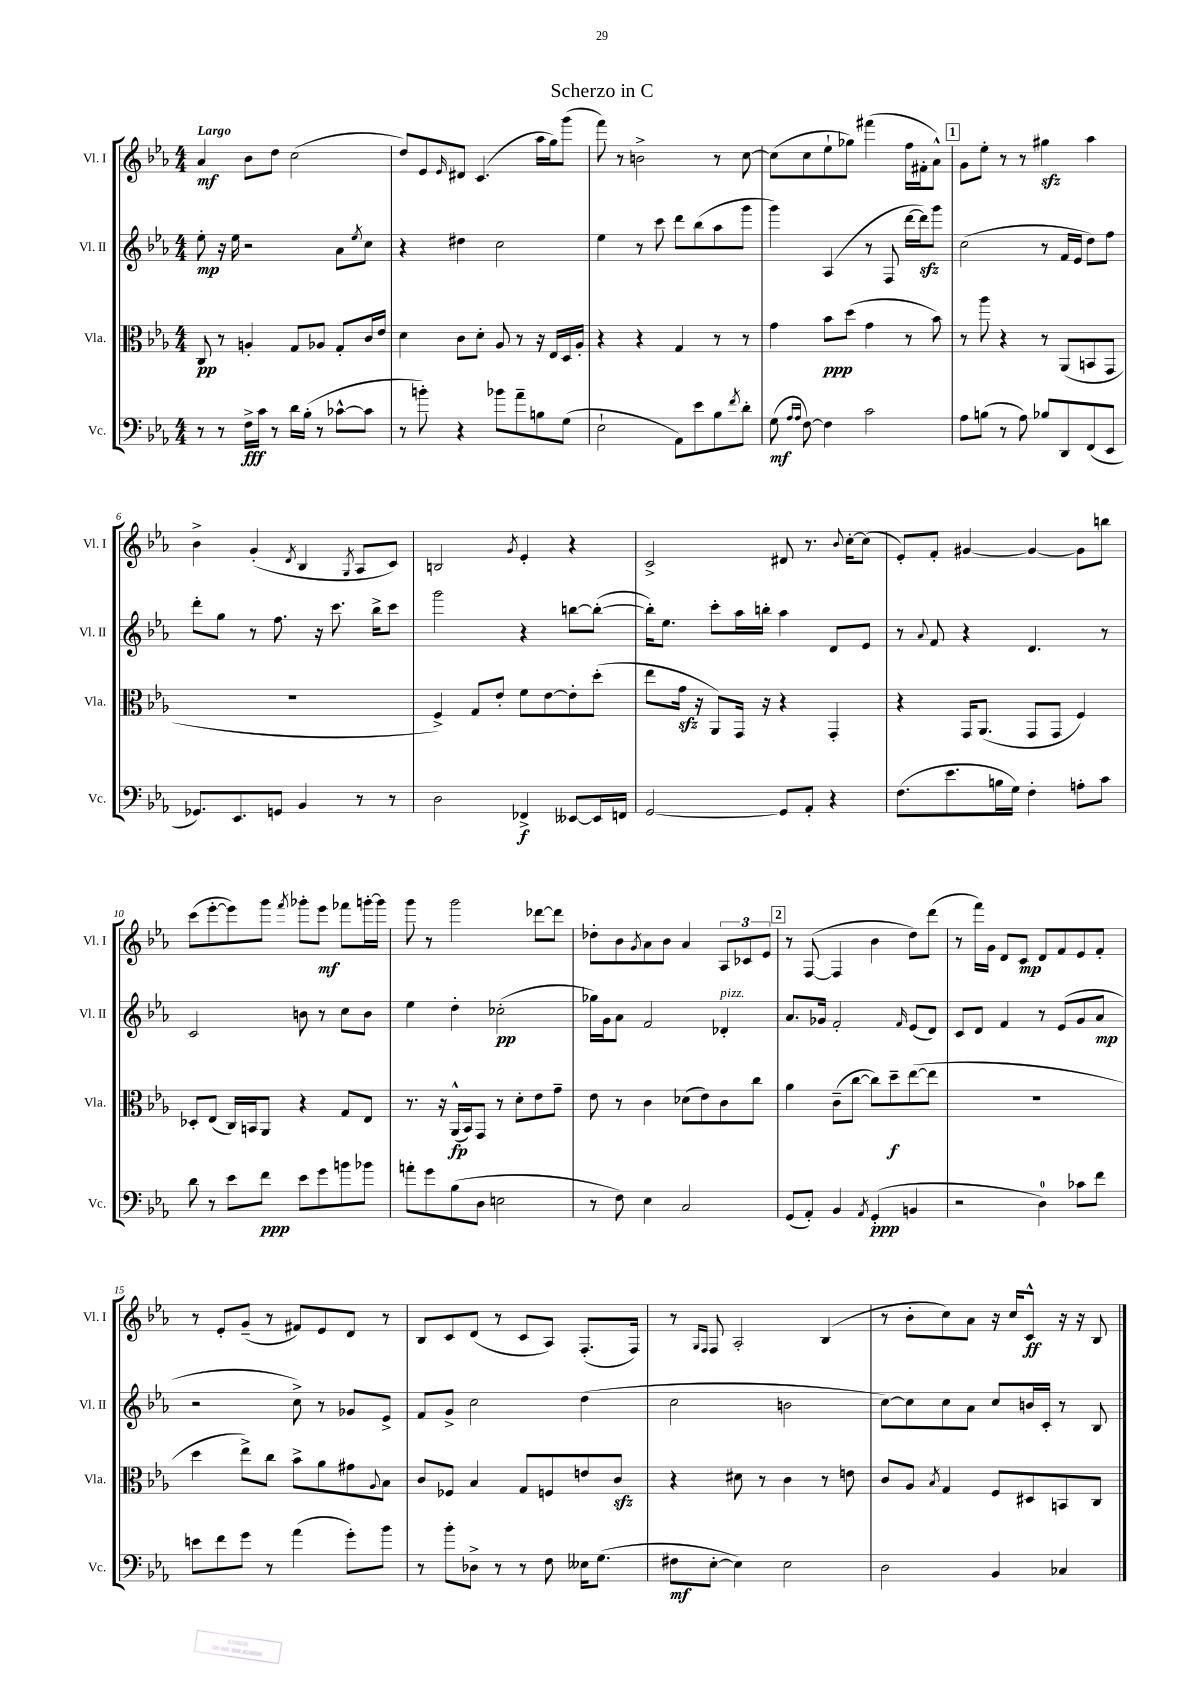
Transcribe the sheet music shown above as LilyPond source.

\header { title = "Scherzo in C" }
<<
\new StaffGroup <<
\new Staff = "s0" \with { instrumentName = "Vl. I" shortInstrumentName = "Vl. I" } {
    \clef treble \key ees \major \numericTimeSignature \time 4/4 \tempo "Largo"
    aes'4\mf bes'8 d''8 c''2( |
    d''8) ees'8 \grace { ees'16 } dis'8 c'4.( aes''16 g''16) g'''8( |
    f'''8) r8 b'2-> r8 c''8~ |
    c''8( c''8 ees''8-! ges''8) fis'''4( f''16 fis'16-. aes'8-^) |
    \mark \markup { \box "1" } g'8 ees''8-. r8 r8 gis''4\sfz aes''4 |
    bes'4-> g'4-.( \acciaccatura { d'8 } bes4 \acciaccatura { g8 } aes8 c'8) |
    b2 \acciaccatura { g'8 } ees'4-. r4 |
    c'2-> dis'8 r8. \appoggiatura { bes'8 } c''16~-. c''8( |
    ees'8-.) f'8-. gis'4~ gis'4~ gis'8 b''8 |
    c'''8( ees'''8~-. ees'''8) g'''8 \acciaccatura { f'''8 } ges'''8-. ees'''8\mf fes'''8 g'''16~-. g'''16 |
    g'''8 r8 g'''2 des'''8~ des'''8 |
    des''8-. bes'8 \acciaccatura { g'8 } aes'8 bes'8 aes'4 \tuplet 3/2 { aes8 ces'8 ees'8 } |
    \mark \markup { \box "2" } r8 f8~( f4 bes'4 d''8) d'''8( |
    r8 f'''16) g'16 d'8 c'8\mp d'8 f'8 ees'8 f'8-. |
    r8 ees'8-. g'8--( r8 fis'8) ees'8 d'8 r8 |
    bes8 c'8 d'8( r8 c'8 aes8) f8.-.( f16) |
    r8 \grace { g16 f16 } f8 aes2-. bes4( |
    r8 bes'8-. c''8) aes'8 r16 c''16 c'8-^\ff r16 r16 bes8 \bar "|." |
}
\new Staff = "s1" \with { instrumentName = "Vl. II" shortInstrumentName = "Vl. II" } {
    \clef treble \key ees \major \numericTimeSignature \time 4/4
    ees''8-.\mp r16 ees''16 r2 aes'8 \acciaccatura { ees''8 } c''8 |
    r4 dis''4 c''2 |
    ees''4 r8 c'''8 d'''8 bes''8( aes''8 g'''8 |
    g'''4) aes4( r8 f8 d'''16~ d'''16\sfz) g'''8 |
    \mark \markup { \box "1" } c''2( r8 f'16 ees'16 d''8) f''8 |
    d'''8-. g''8 r8 f''8. r16 c'''8. bes''16-> c'''8 |
    g'''2 r4 b''8~ b''8~-.( |
    b''16-.) ees''8. c'''8-. aes''16 b''16-. aes''4 d'8 ees'8 |
    r8 \appoggiatura { aes'8 } f'8 r4 d'4. r8 |
    c'2 b'8 r8 c''8 b'8 |
    ees''4 d''4-. ces''2-.\pp( |
    ges''16) g'16 aes'8 f'2 des'4-.^\markup { \italic "pizz." } |
    \mark \markup { \box "2" } aes'8. ges'16 f'2-. \grace { f'16 } ees'8( d'8) |
    c'8 d'8 f'4 r8 ees'8( g'8 aes'8\mp |
    r2 c''8->) r8 ges'8 ees'8-> |
    f'8 g'8-> c''2 d''4( |
    c''2 b'2 |
    c''8~) c''8 c''8 aes'8 c''8 b'16 c'16-. r8 bes8 \bar "|." |
}
\new Staff = "s2" \with { instrumentName = "Vla." shortInstrumentName = "Vla." } {
    \clef alto \key ees \major \numericTimeSignature \time 4/4
    c8\pp r8 a4-. g8 aes8 g8-. c'16 ees'16 |
    d'4 c'8 d'8-. aes8 r8 r16 ees16 d16 aes16-. |
    r4 r4 g4 r8 r8 |
    g'4 bes'8\ppp d''8( g'4 r8 bes'8) |
    \mark \markup { \box "1" } r8 aes''8 r4 r8 aes,8( b,8 g,8 |
    R1 |
    f4->) g8 ees'8-. f'8 ees'8~ ees'8-. d''8-.( |
    ees''8 g'16\sfz r16 aes,8) g,16 r16 r4 g,4-. |
    r4 g,16 aes,8.( g,8 g,8 f4) |
    des8-. ees8( c16) b,16 aes,8 r4 g8 ees8 |
    r8. r16 aes,16-^\fp( bes,16) g,8 r8 d'8-. ees'8 g'8-- |
    ees'8 r8 c'4 des'8( ees'8) c'8 c''8 |
    \mark \markup { \box "2" } aes'4 c'8--( c''8~ c''8) d''8--\f ees''8~( ees''8 |
    R1 |
    d''4 ees''8->) c''8 bes'8-> aes'8 gis'8 \appoggiatura { aes8 } bes8 |
    c'8 fes8 bes4 g8 f8 e'8 c'8\sfz |
    r4 dis'8 r8 c'4 r8 e'8 |
    c'8 aes8 \acciaccatura { bes8 } g4 f8 dis8 b,8 c8 \bar "|." |
}
\new Staff = "s3" \with { instrumentName = "Vc." shortInstrumentName = "Vc." } {
    \clef bass \key ees \major \numericTimeSignature \time 4/4
    r8 r8 f16->\fff c'16 r8 d'16 bes16-.( r8 ces'8~-^ ces'8 |
    r8 b'8-.) r4 bes'8 aes'8-- b8 g8( |
    ees2-! aes,8) ees'8 bes8 \acciaccatura { f'8 } d'8-. |
    g8\mf( \grace { aes16 aes16 } f8~) f4 c'2 |
    \mark \markup { \box "1" } aes8 b8( r8 aes8) bes8 d,8 f,8( ees,8 |
    ges,8.) ees,8. g,8 bes,4 r8 r8 |
    d2 fes,4->\f eeses,8~ eeses,16 f,16 |
    g,2~ g,8 aes,8-. r4 |
    f8.( ees'8. b16 g16) f4-. a8-. c'8 |
    d'8 r8 ees'8 f'8\ppp ees'8 g'8 b'8 bes'8 |
    a'8-. g'8 bes8( d8 e2 |
    r8 f8) ees4 c2 |
    \mark \markup { \box "2" } g,8( aes,8-.) bes,4 \acciaccatura { aes,8 } g,4-.\ppp( b,4 |
    r2 d4-0) ces'8 f'8 |
    e'8 f'8 g'8 r8 aes'4( g'8-.) bes'8 |
    r8 bes'8-. des8-> r8 r8 f8 eeses16 g8.( |
    fis8\mf ees8~-. ees4) ees2 |
    d2 bes,4 ces4 \bar "|." |
}
>>
>>
